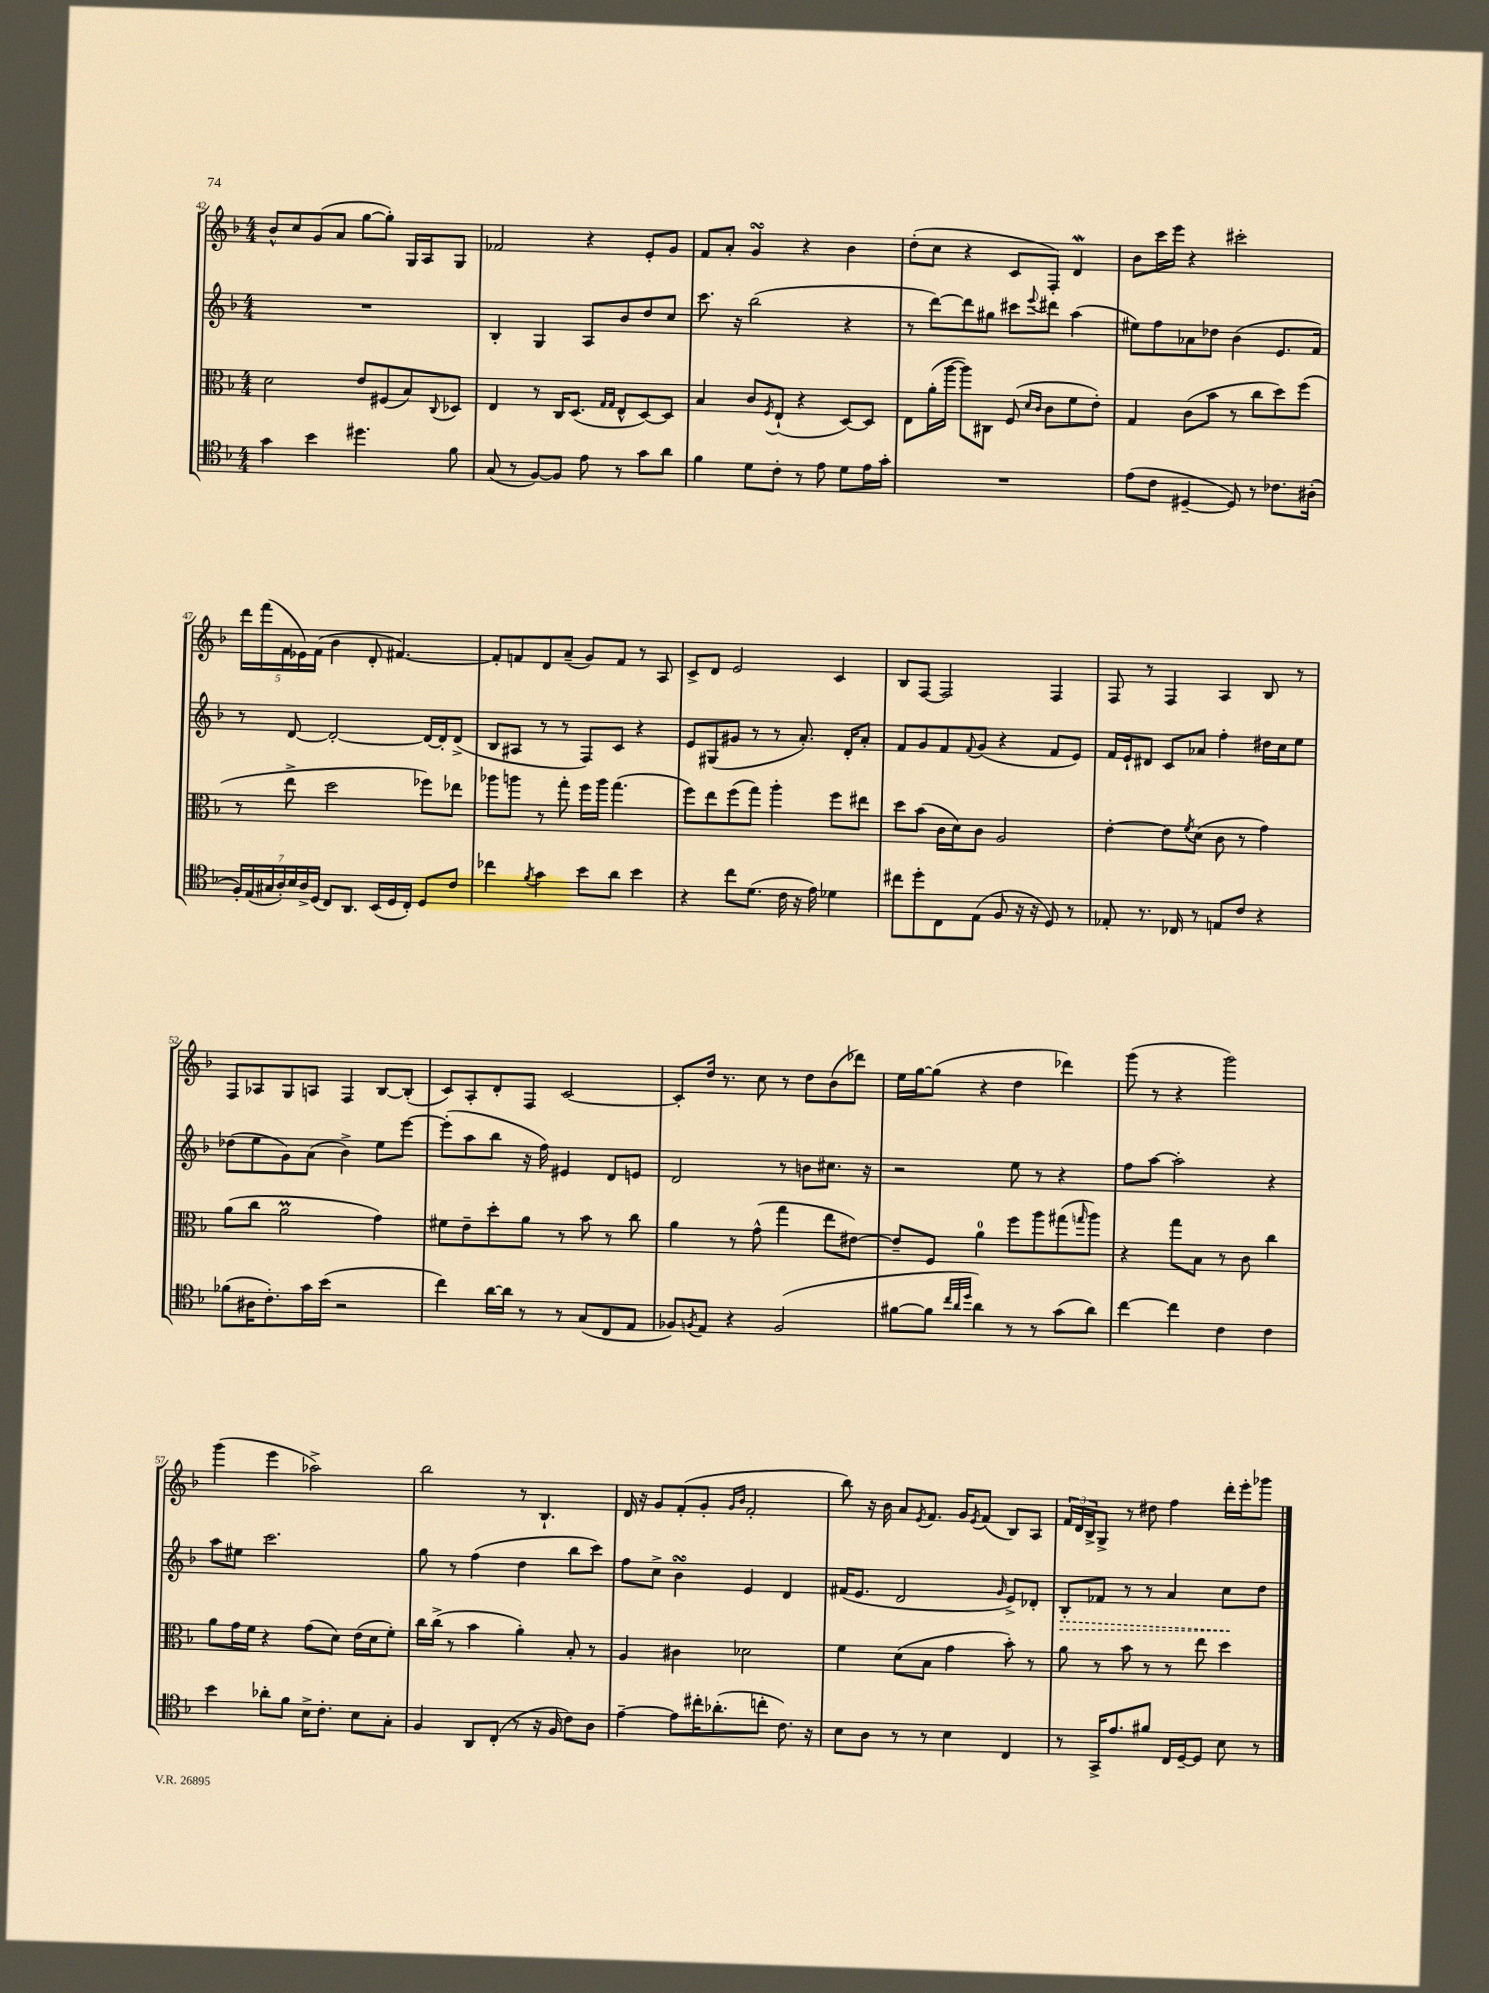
<<
\new StaffGroup <<
\new Staff = "s0" {
    \clef treble \key f \major \numericTimeSignature \time 4/4
    bes'8-^ c''8 g'8( a'8 g''8~ g''8-.) g16 a16 g8 |
    fes'2 r4 e'8-. g'8 |
    f'8 a'8-. g'4\turn r4 bes'4 |
    d''8-.( c''8 r4 c'8 f8-.) d'4\mordent |
    bes'8 c'''16 e'''16 r4 cis'''2-. |
    \tuplet 5/4 { d'''16 f'''16( f'16 ees'16) f'16( } bes'4 d'8-. fis'4.~) |
    fis'8-. f'8 d'8 a'8--( g'8) f'8 r8 a8 |
    c'8-> d'8 e'2 c'4 |
    bes8 f8~ f2 f4 |
    f8 r8 f4 a4 bes8 r8 |
    f8 aes8 g8 a8 f4 bes8~ bes8-.( |
    c'8) a8-. d'8-. f8 c'2~ |
    c'8-. d''16 r8. c''8 r8 d''8 bes'8( des'''8) |
    e''16 g''16~ g''8( r4 d''4 des'''4) |
    g'''8( r8 r4 g'''2) |
    g'''4( e'''4 aes''2->) |
    bes''2 r8 bes4.-! |
    d'16 r16 g'8 f'8-.( g'8-. \grace { g'16 bes'16 } f'2-. |
    bes''8) r16 bes'16 a'8 \acciaccatura { e'8 } f'8. g'16 \acciaccatura { e'8 } f'8( bes8) a8 |
    \tuplet 3/2 { f'16 d'16 bes16-> } g8-> r8 dis''8 f''4 d'''16-. e'''16-. ges'''8 \bar "|." |
}
\new Staff = "s1" {
    \clef treble \key f \major \numericTimeSignature \time 4/4
    R1 |
    bes4-. g4 a8 bes'8 d''8 c''8 |
    c'''8. r16 bes''2( r4 |
    r8 d'''8~) d'''8 gis''8 cis'''8 \appoggiatura { e'''8 } dis'''8 a''4( |
    eis''8) f''8 aes'8 des''8 bes'4( e'8. f'16) |
    r8 d'8~ d'2~-. d'16~ d'16-. d'8->( |
    bes8 ais8 r8 r8 f8) c'8 r4 |
    e'8 gis8( gis'8 r8 r8 a'8.-.) d'16-. a'8-. |
    f'8 g'8 f'8 \appoggiatura { f'8 } g'8( r4 f'8 e'8) |
    f'16 e'16-! dis'8 c'8 aes'8 f''4-. dis''16 c''16 e''8 |
    des''8( e''8 g'8) a'8( bes'4->) e''8 e'''8~ |
    e'''8-.( a''8 bes''8 r16 f''16) eis'4 d'8 e'8 |
    d'2 r8 b'8 cis''8. r16 |
    r2 e''8 r8 r4 |
    f''8 a''8~ a''2-. r4 |
    a''8 eis''8 c'''2. |
    g''8 r8 f''4( d''4 bes''8 c'''8) |
    f''8 c''8-> bes'4\turn e'4 d'4 |
    fis'16( e'8. d'2 \grace { g'16 } e'8->) des'8-. |
    \once \override Hairpin.style = #'dashed-line bes8-.\> fes'8 r8 r8 a'4 c''8\! d''8 \bar "|." |
}
\new Staff = "s2" {
    \clef alto \key f \major \numericTimeSignature \time 4/4
    d'2 e'8 fis8( bes8) \appoggiatura { c8 } des8 |
    e4 r8 c16 d8.( \grace { g16 g16 } e8-^ d8~) d8 |
    bes4 c'8 \acciaccatura { f8 } e8-!( r4 d8~) d8 |
    e8 a'16-.( a''16~ a''8) cis8 f8( \grace { d'16 c'16 } c'8 f'8 e'8-.) |
    g4 c'8( bes'8 r8 c''8 d''8) f''8( |
    r8 e''8-> d''2 fes''8) ees''8 |
    aes''8 a''8 r8 g''8-. f''16 a''16 g''4.( |
    f''8) e''8 f''8( g''8) a''4-. f''8 eis''8 |
    d''8 bes'8( c'16 d'16) c'8 a2 |
    e'4~-. e'8 \acciaccatura { f'8 } d'8( c'8 r8 g'4) |
    a'8( c''8 a'2\prall g'4) |
    fis'8 e'8-- d''8-. a'8 r8 bes'8 r8 c''8 |
    a'4 r8 g'8-^( g''4 e''8 eis'8~) |
    eis'8-- f8 a'4-0 f''8 a''8 gis''8( \grace { g''16 } a''8) |
    r4 g''8 bes8 r8 c'8 c''4 |
    a'8 g'16 f'16 r4 g'8( d'8) e'16( d'16 f'8-.) |
    c''16 c''16->( r8 bes'4 a'4-.) bes8-. r8 |
    a4 cis'4 des'2 |
    f'4 d'8( bes8 g'4 bes'8-.) r8 |
    a'8 r8 bes'8 r8 r8 e''8 d''4 \bar "|." |
}
\new Staff = "s3" {
    \clef tenor \key f \major \numericTimeSignature \time 4/4
    g'4 bes'4 dis''4. f'8 |
    g8( r8 f8~) f8 e'8 r8 g'8 a'8 |
    f'4 d'8 c'8-. r8 e'8 d'8 e'16 g'16-. |
    R1 |
    e'8( c'8 dis4~-- dis8) r8 ces'8. ais16-.( |
    \tuplet 7/4 { f16-.) e16( gis16 a16-.) bes16 a16-> d16( } c8) a,8. bes,16( d16 c16-.) d8 c'8 |
    ces''4 \acciaccatura { f'8 } g'4 bes'8 a'8 bes'4 |
    r4 c''8 d'8.( c'16 r16 e'16) des'4 |
    cis''8 d''8-. c8 e8( f8 r16 r16 d8) r8 |
    ees8-. r8. ces16 r8 e8 c'8 r4 |
    fes'8( ais16 c'8.-.) g'16 bes'16( r2 |
    c''4) a'16~ a'16 r8 r8 g8( c8 e8 |
    fes8) \acciaccatura { f8 } e8 r4 f2( |
    fis'8~ fis'8 \grace { c''32 a'32 d''32 } a'4) r8 r8 g'8( a'8) |
    c''4~ c''4 c'4 c'4 |
    bes'4 aes'8-. f'8 bes16-> c'8.-. bes8 g8-. |
    f4 a,8 c8-.( r8 r16 f16 c'8) a8 |
    e'4~-- e'8 cis''16-. aes'8.-.( c''8-. c'8.) r16 |
    bes8 a8 r8 r8 bes4 c4 |
    r8 g,16-> e'8. fis'8 c16 d16~-- d8 bes8 r8 \bar "|." |
}
>>
>>
\layout { \context { \Score currentBarNumber = #42 } }
